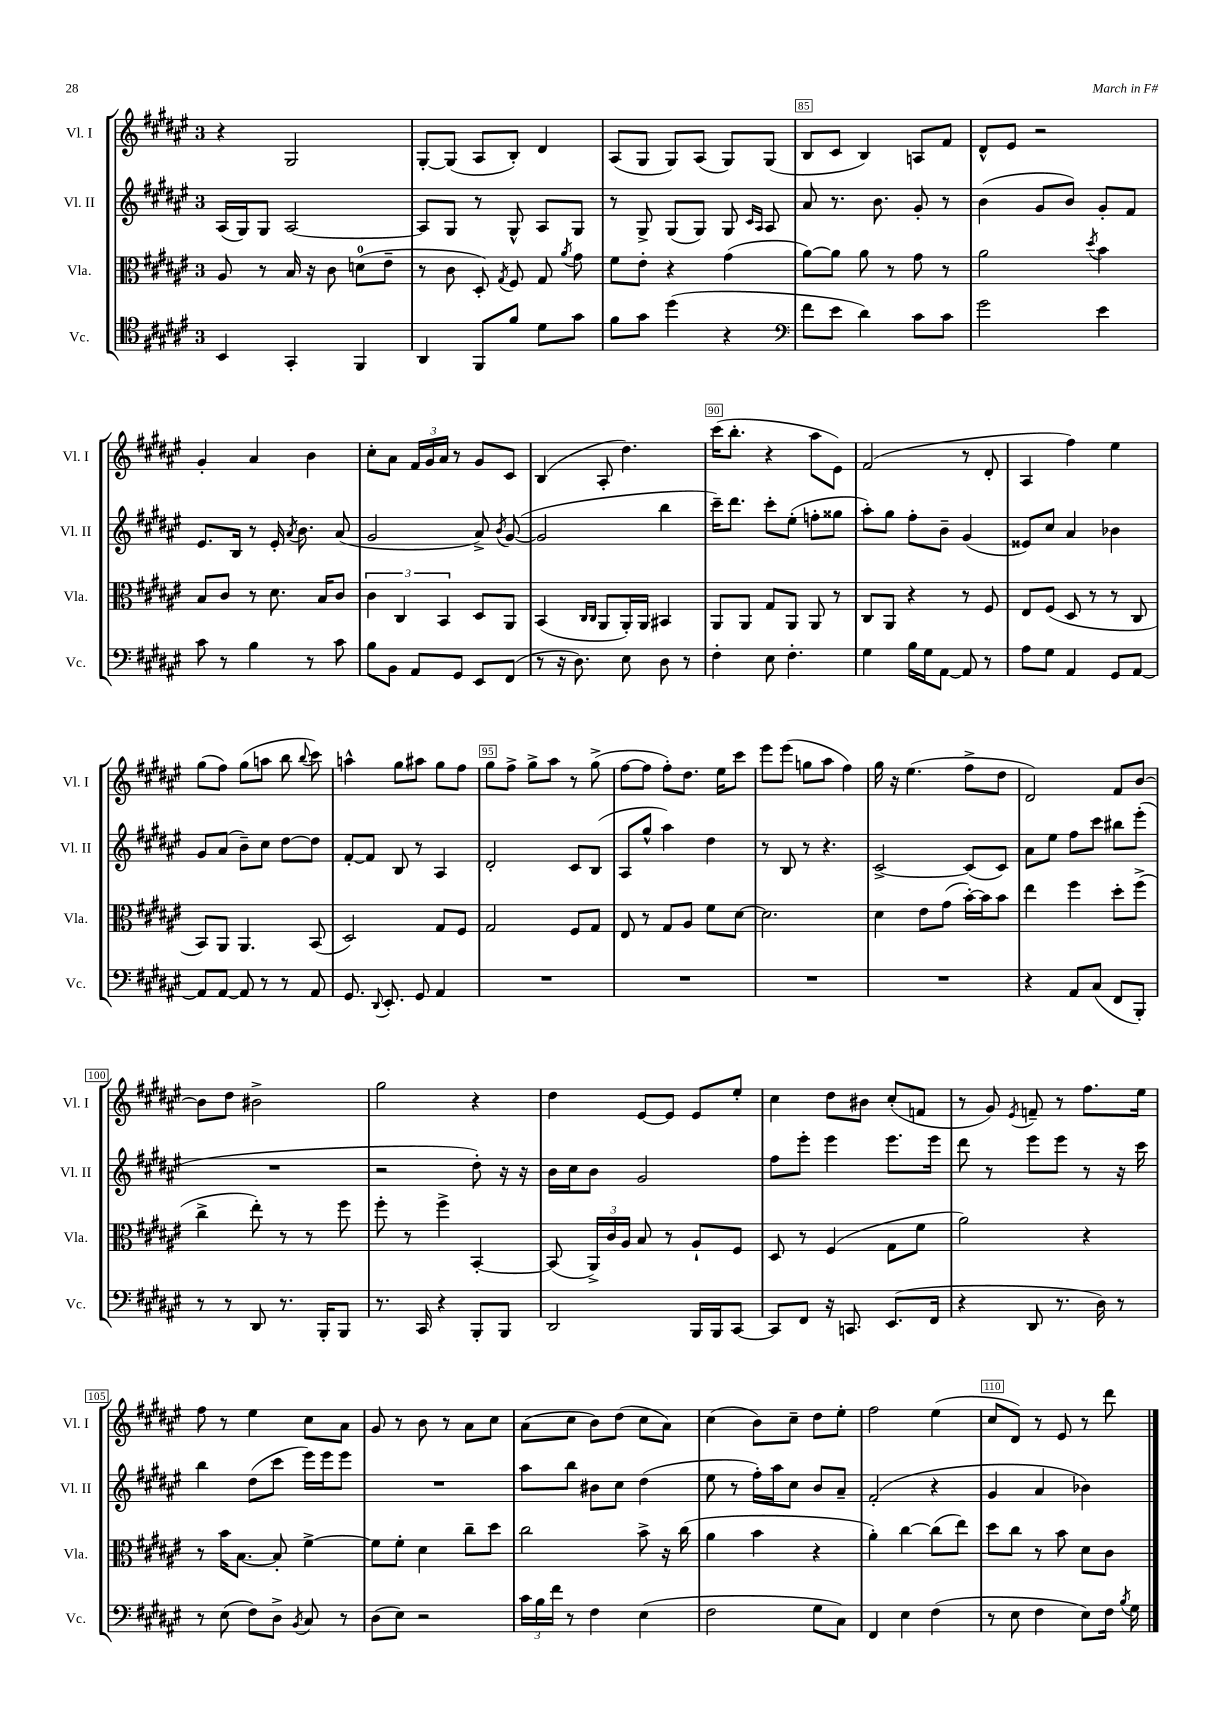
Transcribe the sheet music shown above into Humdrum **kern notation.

**kern	**kern	**kern	**kern
*part4	*part3	*part2	*part1
*staff4	*staff3	*staff2	*staff1
*I"Vc.	*I"Vla.	*I"Vl. II	*I"Vl. I
*I'Vc.	*I'Vla.	*I'Vl. II	*I'Vl. I
*clefC4	*clefC3	*clefG2	*clefG2
*k[f#c#g#d#a#e#]	*k[f#c#g#d#a#e#]	*k[f#c#g#d#a#e#]	*k[f#c#g#d#a#e#]
*M3/4	*M3/4	*M3/4	*M3/4
=82	=82	=82	=82
4BB/	8A#/	(16A#/LL	4r
.	.	16G#/J)	.
.	8r	8G#/J	.
4GG#'/	16B/	[2A#/	2G#/
.	16r	.	.
.	8c#\	.	.
4FF#/	(8dn\L	.	.
.	8e#~\J	.	.
=83	=83	=83	=83
4AA#/	8r	8A#/L]	[8G#'/L
.	8c#\	8G#/J	(8G#/J]
8FF#/L	8D#'/)	8r	8A#/L
.	8qG#/	.	.
8f#/J	8F#/	8G#^^/	8B'/J)
8d#\L	8G#/	8A#/L	4d#/
.	8qa#/	.	.
8g#\J	8g#\	8G#/J	.
=84	=84	=84	=84
8f#\L	8f#\L	8r	(8A#/L
8g#\J	8e#'\J	8G#^/	8G#/J
(4dd#\	4r	(8G#/L	8G#/L)
.	.	8G#/J)	(8A#/J
4r	(4g#\	8G#/	8G#/L)
.	.	16qqc#/LL	.
.	.	16qqA#/JJ	.
.	.	8A#/	(8G#/J
=85	=85	=85	=85
*clefF4	*	*	*
8f#\L	[8a#\L)	8a#/	8B/L
8e#\J	8a#\J]	8.r	8c#/J
4d#\)	8a#\	.	4B/)
.	.	8.b\	.
.	8r	.	.
8c#\L	8g#\	8g#'/	8An/L
8c#\J	8r	8r	8f#/J
=86	=86	=86	=86
2g#\	2a#\	(4b\	8d#^^/L
.	.	.	8e#/J
.	.	8g#/L	2r
.	.	8b/J)	.
.	8qdd#/	.	.
4e#\	4b\	8g#'/L	.
.	.	8f#/J	.
!!LO:LB:g=z
=87	=87	=87	=87
8c#\	8B/L	8.e#/L	4g#'/
8r	8c#/J	.	.
.	.	16B/Jk	.
4B\	8r	8r	4a#/
.	8.d#\	16e#'/	.
.	.	8qa#/	.
.	.	8.b\	.
8r	.	.	4b\
.	16B/KL	.	.
8c#\	8c#/J	(8a#/	.
=88	=88	=88	=88
8B\L	6c#\	2g#/	8cc#'\L
8BB\J	.	.	8a#\J
.	6C#/	.	.
8AA#/L	.	.	24f#/LL
.	.	.	24g#/
.	6BB/	.	24a#/JJ
8GG#/J	.	.	8r
8EE#/L	8D#/L	8a#^/)	8g#/L
.	.	8qb/	.
(8FF#/J	8AA#/J	([8g#/	8c#/J
=89	=89	=89	=89
8r	(4BB/	2g#/]	(4B/
16r	.	.	.
8.D#\)	.	.	.
.	16qqC#/LL	.	.
.	16qqC#/JJ	.	.
.	8AA#/L	.	8A#'/
8E#\	16AA#'/L)	.	4.dd#\)
.	16AA#/JJ	.	.
8D#\	4BB#X/	4bb\	.
8r	.	.	.
=90	=90	=90	=90
4F#'\	8AA#/L	16ccc#~\KL)	(16ccc#\KL
.	.	8.ddd#\J	8.bb'\J
.	8AA#/J	.	.
8E#\	8G#/L	8ccc#'\L	4r
4.F#'\	8AA#/J	(8ee#'\J	.
.	8AA#/	8ffn'\L	8aa#\L
.	8r	8gg##X\J	8e#\J)
=91	=91	=91	=91
4G#\	8C#/L	8aa#'\L)	(2f#/
.	8AA#/J	8gg#\J	.
16B\LL	4r	8ff#'\L	.
16G#\J	.	.	.
[8AA#\J	.	8b~\J	.
8AA#/]	8r	(4g#/	8r
8r	8F#/	.	8d#'/
=92	=92	=92	=92
8A#\L	8E#/L	8e##X/L)	4A#/
8G#\J	(8F#/J	8cc#/J	.
4AA#/	8D#/	4a#/	4ff#\)
.	8r	.	.
8GG#/L	8r	4b-X\	4ee#\
[8AA#/J	8C#/	.	.
!!LO:LB:g=z
=93	=93	=93	=93
8AA#/L]	8BB/L)	8g#/L	(8gg#\L
[8AA#/J	8AA#/J	(8a#/J	8ff#\J)
8AA#/]	4.AA#/	8b~\L)	(8gg#\L
8r	.	8cc#\J	8aan\J
8r	.	[8dd#\L	8bb\
.	.	.	8qqbb/
8AA#/	(8BB/	8dd#\J]	8ccc#\)
=94	=94	=94	=94
8.GG#/	2D#/)	[8f#'/L	4aan^^\
.	.	8f#/J]	.
8qqDD#/	.	.	.
8.EE#'/	.	.	.
.	.	8B/	8gg#\L
8GG#/	.	8r	8aa#X\J
4AA#/	8G#/L	4A#/	8gg#\L
.	8F#/J	.	8ff#\J
=95	=95	=95	=95
2.r	2G#/	2d#'/	8gg#\L
.	.	.	8ff#^\J
.	.	.	8gg#^\L
.	.	.	8aa#\J
.	8F#/L	8c#/L	8r
.	8G#/J	(8B/J	(8gg#^\
=96	=96	=96	=96
2.r	8E#/	8A#/L	[8ff#\L
.	8r	8gg#^^/J	8ff#\J]
.	8G#/L	4aa#\)	8ff#'\L)
.	8A#/J	.	8.dd#\J
.	8f#\L	4dd#\	.
.	.	.	16ee#\KL
.	[8d#\J	.	8ccc#\J
=97	=97	=97	=97
2.r	2.d#\]	8r	8eee#\L
.	.	8B/	(8eee#\J
.	.	8r	8ggn\L
.	.	4.r	8aa#\J
.	.	.	4ff#\)
=98	=98	=98	=98
2.r	4d#\	[2c#^/	16gg#\
.	.	.	16r
.	.	.	(4.ee#\
.	8e#\L	.	.
.	(8g#\J	.	.
.	[16b'\LL)	(8c#/L]	8ff#^\L
.	16b\J]	.	.
.	8b\J	8c#/J)	8dd#\J
=99	=99	=99	=99
4r	4ee#\	8a#\L	2d#/)
.	.	8ee#\J	.
8AA#/L	4ff#\	8ff#\L	.
(8C#/J	.	8ccc#\J	.
8FF#/L	8dd#'\L	8bb#X\L	8f#/L
8BBB'/J)	(8ff#^\J	(8eee#'\J	[8b/J
!!LO:LB:g=z
=100	=100	=100	=100
8r	4cc#^\	2.r	8b\L]
8r	.	.	8dd#\J
8DD#/	8ee#'\)	.	2b#X^\
8.r	8r	.	.
.	8r	.	.
16BBB'/KL	.	.	.
8BBB/J	8ff#\	.	.
=101	=101	=101	=101
8.r	8ff#'\	2r	2gg#\
.	8r	.	.
16CC#/	.	.	.
4r	4ff#^\	.	.
8BBB'/L	[4BB'/	8dd#'\)	4r
8BBB/J	.	16r	.
.	.	16r	.
=102	=102	=102	=102
2DD#/	(8BB/]	16b\LL	4dd#\
.	.	16cc#\J	.
.	24AA#^/LL)	8b\J	.
.	24c#/	.	.
.	24A#/JJ	.	.
.	8B/	2g#/	[8e#/L
.	8r	.	8e#/J]
16BBB/LL	8A#`/L	.	8e#/L
16BBB/J	.	.	.
[8CC#/J	8F#/J	.	8ee#'/J
=103	=103	=103	=103
8CC#/L]	8D#/	8ff#\L	4cc#\
8FF#/J	8r	8eee#'\J	.
16r	(4F#/	4eee#\	8dd#\L
8.CCn/	.	.	.
.	.	.	8b#X\J
(8.EE#/L	8G#\L	8.eee#\L	(8cc#'/L
.	8f#\J	.	8fn/J
16FF#/Jk	.	16eee#\Jk	.
=104	=104	=104	=104
4r	2a#\)	8ddd#\	8r
.	.	8r	8g#/)
.	.	.	8qe#/
8DD#/	.	8eee#\L	8fn~/
8.r	.	8eee#\J	8r
.	4r	8r	8.ff#\L
16D#\)	.	.	.
8r	.	16r	.
.	.	16ccc#\	16ee#\Jk
!!LO:LB:g=z
=105	=105	=105	=105
8r	8r	4bb\	8ff#\
(8E#\	16b\KL	.	8r
.	[8.B\J	.	.
8F#\L)	.	(8dd#\L	4ee#\
8D#^\J	8B'/]	8ccc#\J	.
8qBB/	.	.	.
8C#/	[4f#^\	16eee#\LL)	8cc#\L
.	.	16eee#\J	.
8r	.	8eee#\J	8a#\J
=106	=106	=106	=106
(8D#\L	8f#\L]	2.r	8g#/
8E#\J)	8f#'\J	.	8r
2r	4d#\	.	8b\
.	.	.	8r
.	8cc#~\L	.	8a#\L
.	8dd#\J	.	8cc#\J
=107	=107	=107	=107
24c#\LL	2cc#\	8aa#\L	(8a#\L
24B\	.	.	.
24f#\JJ	.	.	.
8r	.	8bb\J	8cc#\J
4F#\	.	8b#X\L	8b\L)
.	.	8cc#\J	(8dd#\J
(4E#\	8b^\	(4dd#\	8cc#\L
.	16r	.	8a#\J)
.	(16cc#\	.	.
=108	=108	=108	=108
2F#\	4a#\	8ee#\	(4cc#\
.	.	8r	.
.	4b\	16ff#'\LL)	8b\L)
.	.	16aa#\J	.
.	.	8cc#\J	8cc#~\J
8G#\L	4r	8b/L	8dd#\L
8C#\J)	.	8a#~/J	8ee#'\J
=109	=109	=109	=109
4FF#/	4a#'\)	(2f#'/	2ff#\
4E#\	[4cc#\	.	.
(4F#\	(8cc#\L]	4r	(4ee#\
.	8ee#\J)	.	.
=110	=110	=110	=110
8r	8dd#\L	4g#/	8cc#/L
8E#\	8cc#\J	.	8d#/J)
4F#\	8r	4a#/	8r
.	8b\	.	8e#/
8E#\L)	8d#\L	4b-X\)	8r
16F#\Jk	8c#\J	.	8ddd#\
8qB/	.	.	.
16G#\	.	.	.
==	==	==	==
*-	*-	*-	*-
